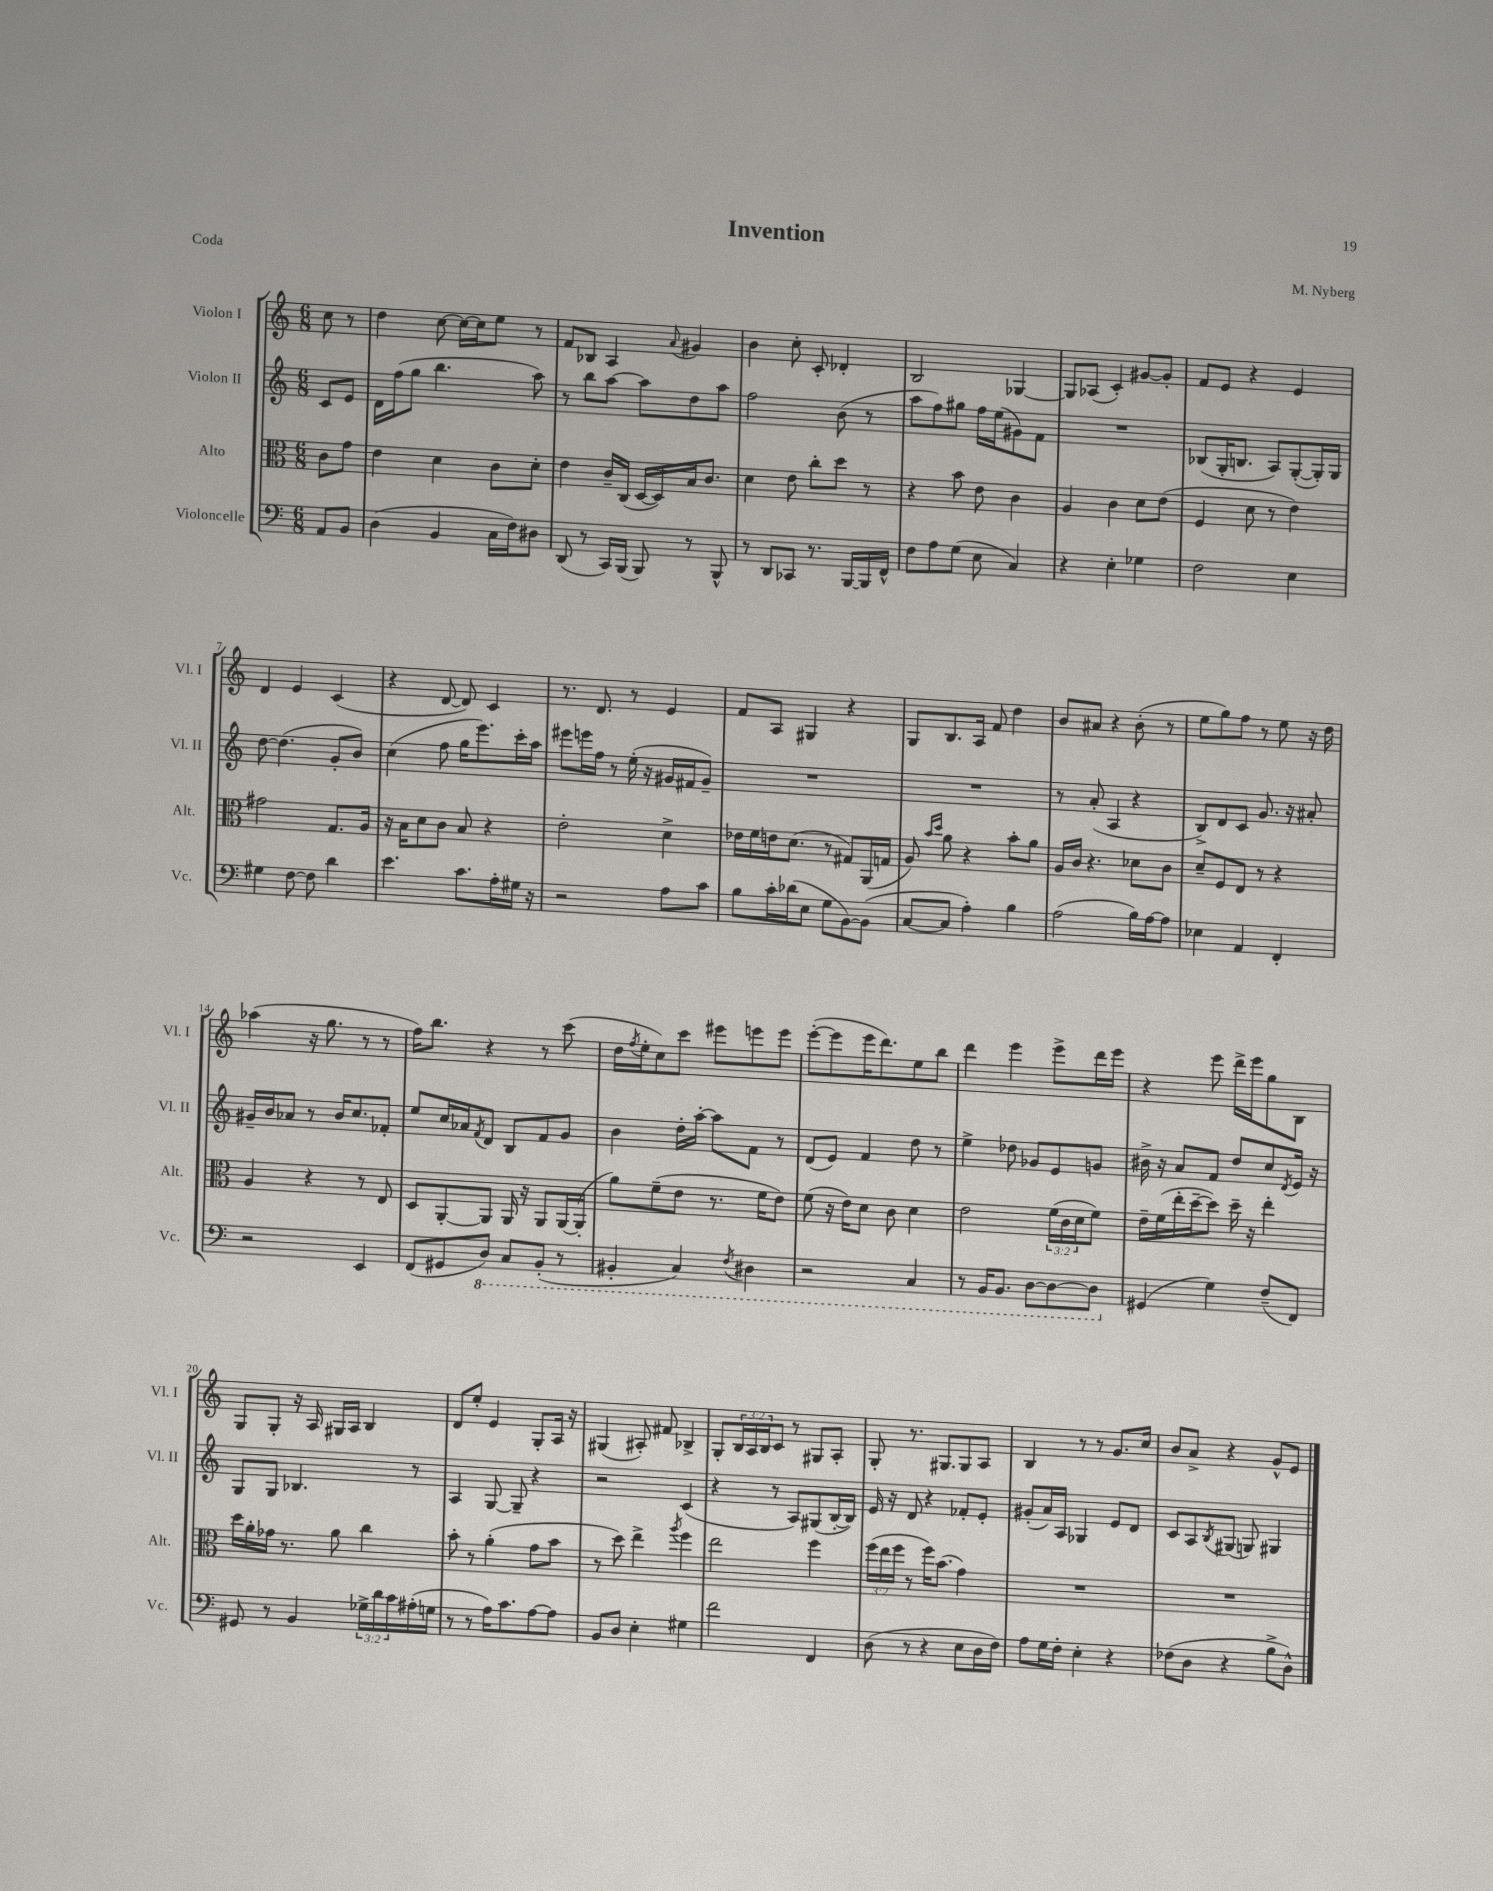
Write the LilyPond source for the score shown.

\header { title = "Invention" composer = "M. Nyberg" piece = "Coda" }
<<
\new StaffGroup <<
\new Staff = "s0" \with { instrumentName = "Violon I" shortInstrumentName = "Vl. I" } {
    \clef treble \key c \major \numericTimeSignature \time 6/8 \override Staff.TupletNumber.text = #tuplet-number::calc-fraction-text \partial 4
    c''8 r8 |
    d''4 c''8~ c''16~ c''16 e''8 r8 |
    f'8 bes8 a4 \appoggiatura { a'8 } gis'4 |
    b'4 c''8-. c'8-. des'4-. |
    b2 ges4~ |
    ges8 aes8( c'4-.) gis'8~ gis'8-. |
    f'8 e'8 r4 e'4 |
    d'4 e'4 c'4( |
    r4 d'8~ d'8) c'4 |
    r8. d'8. r8 e'4 |
    f'8 a8 gis4 r4 |
    g8 b8. a16 f'8 d''4 |
    b'8 ais'8 r4 b'8-.( r8 |
    e''8 g''8) f''8 r8 e''8 r16 d''16 |
    aes''4( r16 g''8. r8 r8 |
    f''16) b''8. r4 r8 c'''8( |
    d''16 \acciaccatura { f''8 } e''16-. c''8) c'''8 eis'''8 e'''8 e'''8 |
    e'''8~-.( e'''8 e'''16 d'''8.) e''8 b''8 |
    d'''4 e'''4 e'''8-> d'''16 e'''16 |
    r4 e'''8 d'''16-> e'''16 g''8 b8 |
    g8 g8-. r16 a16 gis16 a16 b4 |
    d'8 e''8-. e'4 g8-. a16 r16 |
    gis4( ais8-.) fis'8 bes4-> |
    g8-. \tuplet 3/2 { b16 a16 b16 } c'8 r8 gis8 a8-. |
    g8-. r8. gis8. gis8 a8 |
    b4 r8 r8 g'8. c''16 |
    b'8 a'8-> r4 g'8-^ e'8 \bar "|." |
}
\new Staff = "s1" \with { instrumentName = "Violon II" shortInstrumentName = "Vl. II" } {
    \clef treble \key c \major \numericTimeSignature \time 6/8 \partial 4
    c'8 e'8 |
    d'16 f''16( g''8 b''4. a''8) |
    r8 b''8 a''8~ a''8 d''8 a''8 |
    f''2 b'8( r8 |
    a''8 f''8) gis''8 f''16 e''16( gis'8) f'8 |
    R2. |
    bes8( g16-. b8. a8) g8~-.( g16-.) g16 |
    d''8~ d''4.( g'8-. b'8) |
    c''4( f''8 g''16 e'''8.) c'''16-. a''16 |
    eis'''8 e'''16 f''16 r8 e''16-.( r16 gis'16 fis'16 gis'8--) |
    R2. |
    R2. |
    r8 a'8-.( a4 r4 |
    b8->) d'8 c'8 g'8. r16 ais'8-. |
    gis'16-- b'16 aes'8 r8 b'16 c''8. fes'8-. |
    e''8 c''16 aes'16 \acciaccatura { f'8 } d'8 b8 f'8 g'8 |
    b'4 d''16-. a''16~-. a''8 f'8 r8 |
    d'8( e'8) f'4 d''8 r8 |
    e''4-> des''8 ges'8 e'8 g'8 |
    bis'16-> r16 a'8 f'8 d''8 c''8 \acciaccatura { d'8 } e'16 r16 |
    g8 g8 bes4. r8 |
    a4 g8~ g8-- r4 |
    r2 c'4( |
    r4 r8 a8) gis8( b16~-. b16) |
    e'16 r16 d'8 r4 fes'8-. e'8-. |
    gis'8-.( a'16) a16 ges4 e'8 d'8 |
    c'8 a8 \acciaccatura { b8 } gis8( g8) gis4 \bar "|." |
}
\new Staff = "s2" \with { instrumentName = "Alto" shortInstrumentName = "Alt." } {
    \clef alto \key c \major \numericTimeSignature \time 6/8 \override Staff.TupletNumber.text = #tuplet-number::calc-fraction-text \partial 4
    c'8 g'8 |
    e'4 d'4 c'8 d'8-. |
    e'4 c'16-- c16( d16~ d16) b16 c'8. |
    d'4 e'8 c''8-. d''8 r8 |
    r4 b'8 e'8 c'4 |
    a4 c'4 d'8 e'8( |
    f4 d'8 r8 e'4) |
    gis'2 g8. a16 |
    r16 b16 d'8 c'8 b8 r4 |
    e'2-. d'4-> |
    ees'16 f'16 e'16 d'8.( r8 gis8) a,16( g16 |
    a8) \grace { b'16 d''16 } a'8 r4 b'8-. a'8 |
    a16 c'16 r4. des'8 c'8 |
    d'8-- f8 e8 r8 r4 |
    a4 r4 r8 e8 |
    d8 a,8~-. a,8 a,16 r16 a,8 a,16~ a,16-.( |
    a'8) f'8--( e'8 r8. f'16 e'8) |
    f'8( r16 e'16) d'8 c'8 d'4 |
    e'2 \tuplet 3/2 { f'16( c'16 d'16 } f'8) |
    e'16-- f'16( e''16-. d''16~-- d''8) d''16-- r16 e''4-. |
    d''16 a'16-. ges'16 r8. a'8 c''4 |
    b'8-. r8 a'4-.( g'8 b'8 |
    r8 d''8) e''4-> \acciaccatura { a''8 } f''4 |
    e''2 f''4 |
    \tuplet 3/2 { f''16( e''16 f''16 } r8 f''16) b'8.( g'4) |
    R2. |
    R2. \bar "|." |
}
\new Staff = "s3" \with { instrumentName = "Violoncelle" shortInstrumentName = "Vc." } {
    \clef bass \key c \major \numericTimeSignature \time 6/8 \override Staff.TupletNumber.text = #tuplet-number::calc-fraction-text \partial 4
    a,8 b,8 |
    d4( b,4 c16 f16) dis8 |
    d,8( r8 c,16) b,,16( b,,8) r8 b,,8-^ |
    r8 d,8 ces,8 r8. b,,16~ b,,16 f,16-^ |
    f8 a8 g8( e8 c4) |
    r4 e4-. ges4 |
    f2 e4 |
    gis4 f8~ f8 d'4 |
    e'4. c'8. a16-. gis16 r16 |
    r2 a8 c'8 |
    b8 c'16-. des'16( e8 g8 b,8~) b,8( |
    c8~ c8 a4-.) b4 |
    a2( b16) a16~ a8 |
    ees4 a,4 f,4-. |
    r2 e,4 |
    f,8( gis,8 \ottava #-1 d,8) c,8 b,,8-.( r8 |
    bis,,4-. c,4) \acciaccatura { f,8 } dis,4 |
    r2 c,4 |
    r8 b,,16 b,,8. d,8~ d,8~ d,8 \ottava #0 |
    gis,4( g4) f8--( f,8) |
    gis,8 r8 b,4 \tuplet 3/2 { ges16-> d'16 c'16 } ais16-.( g16 |
    r8 r8 a16) c'8. a8~ a8 |
    b,8 d8 e4-. gis4 |
    f'2 f,4 |
    d8( r8 r4 e8 d16 f16) |
    a8 g16 f16-. e4-. r4 |
    fes8( d8 r4 b8-> d8-^) \bar "|." |
}
>>
>>
